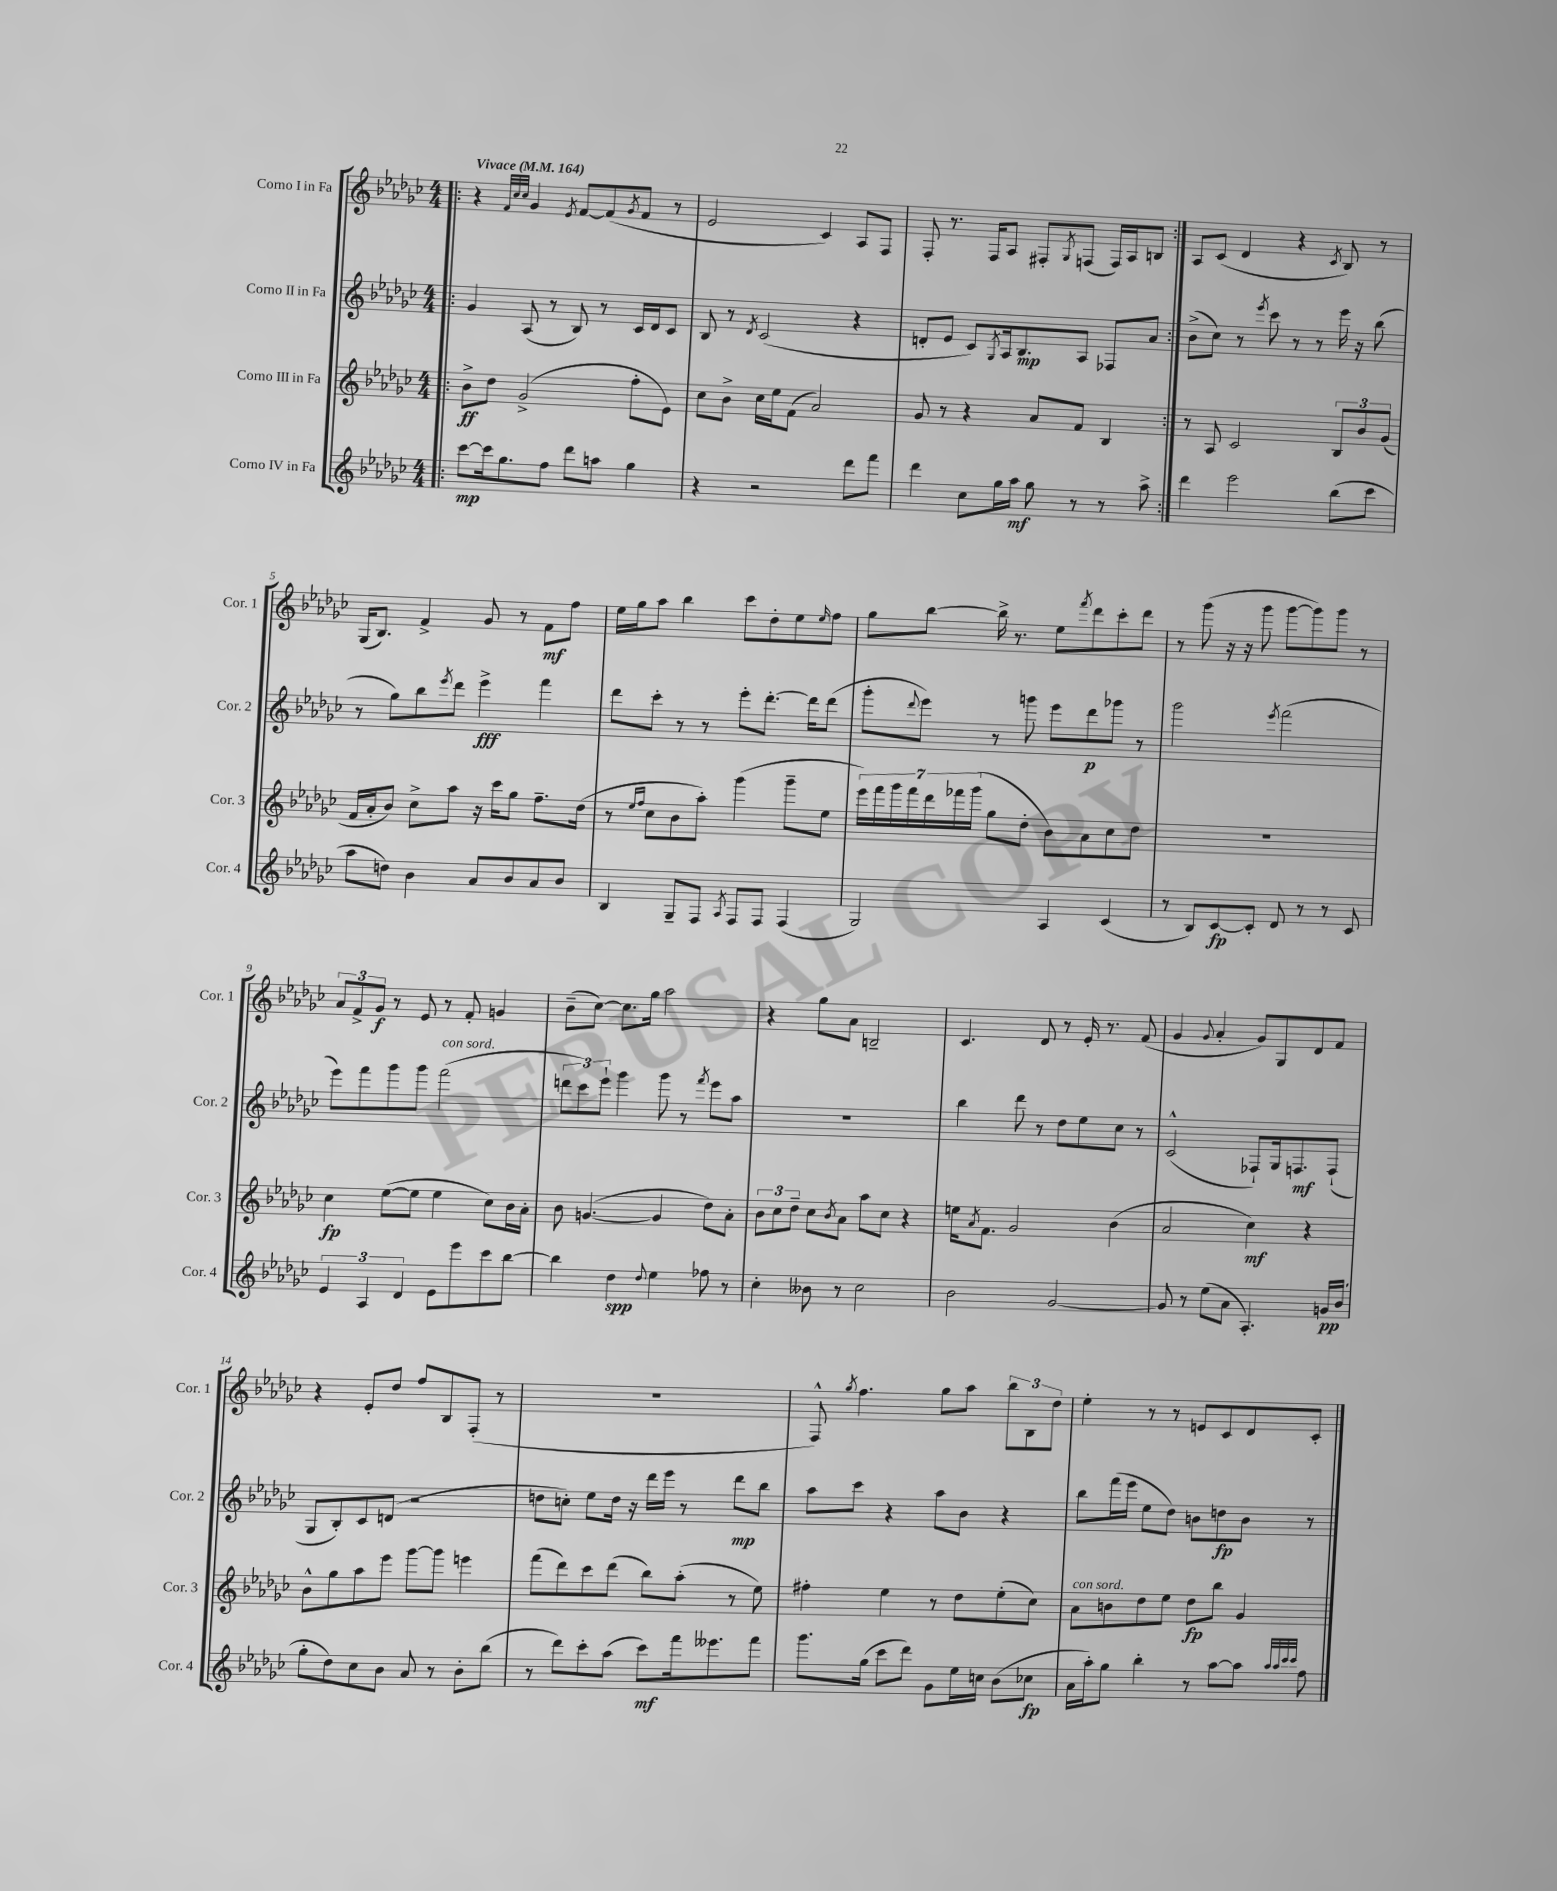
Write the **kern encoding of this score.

**kern	**kern	**kern	**kern
*staff4	*staff3	*staff2	*staff1
*clefG2	*clefG2	*clefG2	*clefG2
*k[b-e-a-d-g-c-]	*k[b-e-a-d-g-c-]	*k[b-e-a-d-g-c-]	*k[b-e-a-d-g-c-]
*M4/4	*M4/4	*M4/4	*M4/4
*MM164	*MM164	*MM164	*MM164
=!|:	=!|:	=!|:	=!|:
[8ccc-	8b-^	4g-	4r
16ccc-]	8dd-	.	.
8.gg-	.	.	.
.	.	.	32qqf
.	.	.	32qqcc-
.	.	.	32qqcc-
.	(2g-^	(8A-	4g-
8ff	.	8r	.
.	.	.	8qe-
8ddd-	.	8B-)	[8f
8aa	.	8r	(8f]
.	.	.	8qg-
4gg-	8ff'	16c-	8f
.	.	16d-	.
.	8e-)	8c-	8r
=	=	=	=
4r	8cc-	8B-	2e-
.	8b-^	8r	.
.	.	8qd-	.
2r	16cc-	(2c-	.
.	16ee-	.	.
.	(8f	.	.
.	2a-)	.	4c-)
8ddd-	.	4r	8A-
8fff	.	.	8F
=	=	=	=
4ddd-	8g-	8d'	8F'
.	8r	8e-	8.r
8cc-	4r	8c-)	.
.	.	.	16F
.	.	8qG-	.
16gg-	.	16A-	8A-
16aa-	.	8.B-	.
8gg-	8a-	.	8F#'
.	.	.	8qG-
8r	8f	8A-	(8F
8r	4B-	8F-	16F)
.	.	.	16A-
8aa-^	.	8a-	8B
=:|!	=:|!	=:|!	=:|!
4ddd-	8r	(8b-^	8A-
.	8A-	8cc-)	(8c-
2eee-	2c-	8r	4d-
.	.	8qeee-	.
.	.	8ccc-	.
.	.	8r	4r
.	.	8r	.
.	.	.	8qc-
(8bb-	12B-	16eee-	8B-)
.	.	16r	.
.	12b-	.	.
8ccc-	.	(8bb-	8r
.	(12g-	.	.
=	=	=	=
8aa-	16f	8r	(16G-
.	16a-'	.	8.B-)
8dd)	8b-)	8gg-)	.
4b-	8cc-^	8bb-	4f^
.	.	8qeee-	.
.	8aa-	8ddd-	.
8a-	16r	4eee-^	8g-
.	16ccc-	.	.
8b-	8gg-	.	8r
8a-	8.ff~	4fff	8f
8b-	.	.	8ff
.	(16dd-	.	.
=	=	=	=
4B-	8r	8ddd-	16ee-
.	.	.	16gg-
.	16qqee-	.	.
.	16qqff	.	.
.	8cc-	8ccc-'	8aa-
8G-~	8b-	8r	4bb-
8F	8aa-')	8r	.
8qA-	.	.	.
8F	(4ggg-	8eee-'	8ccc-
8F	.	[8.ddd-'	8dd-'
(4F	8ggg-~	.	8ee-
.	.	16ddd-]	.
.	.	.	16qqee-
.	8ee-	(8ddd-	8ff
=	=	=	=
2G-)	28eee-)	8ggg-'	8gg-
.	28fff	.	.
.	28ggg-	.	.
.	28fff	.	.
.	.	8qqddd-	.
.	.	8eee-)	[8bb-
.	28ddd-	.	.
.	28fff-	.	.
.	(28ggg-	.	.
.	8gg-	8r	16bb-^]
.	.	.	8.r
.	8dd-'	8ggg	.
4A-	8b-)	8eee-	8ee-
.	.	.	8qfff
.	8a-	8ddd-	8ddd-
(4c-	8cc-	8ggg-	8ccc-'
.	8dd-	8r	8ddd-
=	=	=	=
8r	1r	2ggg-	8r
8B-)	.	.	(8ggg-
[8c-	.	.	16r
.	.	.	16r
8c-']	.	.	8ggg-
.	.	8qeee-	.
8d-	.	(2fff	[8ggg-
8r	.	.	8ggg-])
8r	.	.	8ggg-
8c-	.	.	8r
=	=	=	=
6e-	4cc-	8eee-)	12a-
.	.	.	12f^
.	.	8fff	.
6A-	.	.	12g-
.	([8ee-	8ggg-	8r
6d-	.	.	.
.	8ee-]	8ggg-	8e-
8e-	4ee-	(2fff	8r
8eee-	.	.	8f'
8ccc-	8cc-)	.	4g
[8bb-	16b-	.	.
.	16a-'	.	.
=	=	=	=
4bb-]	8b-	12ddd	(8b-~
.	.	12ccc-)	.
.	([4.g	.	[8cc-)
.	.	12eee-`	.
4dd-	.	4ggg-	8.cc-]
.	.	.	16gg-
8qqdd-	.	.	.
4ee-	4g]	8ggg-	2aa-
.	.	8r	.
.	.	8qfff	.
8ff-	8dd-)	8eee-	.
8r	8a-'	8aa-	.
=	=	=	=
4cc-'	12b-	1r	4r
.	12cc-	.	.
.	12dd-~	.	.
8b--	8cc-	.	8gg-
.	8qb-	.	.
8r	8a-	.	8a-
2cc-	8aa-	.	2B~
.	8cc-	.	.
.	4r	.	.
=	=	=	=
2b-	16ee	4bb-	4.c-
.	8qa-	.	.
.	8.f	.	.
.	2g-	8ddd-	.
.	.	8r	8d-
[2g-	.	8dd-	8r
.	.	8ee-	16e-'
.	.	.	8.r
.	(4b-	8cc-	.
.	.	8r	(8f
=	=	=	=
8g-]	2a-	(2c-^^	4g-
8r	.	.	.
.	.	.	8qqg-
(8ee-	.	.	4a-'
8a-	.	.	.
4.A-')	4cc-)	8F-`)	8g-)
.	.	16G-	8G-
.	.	8.F	.
.	4r	.	8d-
16g	.	(8F`	8f
(16b-	.	.	.
=	=	=	=
8gg-'	8b-^^	8G-	4r
8dd-)	8gg-	8B-')	.
8cc-	8aa-	8c-	8e-'
8b-	8eee-	(8d	8dd-
8a-	[8ggg-	2r	8ff
8r	8ggg-]	.	8B-
8b-'	4eee	.	(8F'
(8bb-	.	.	8r
=	=	=	=
8r	(8fff	8dd	1r
8ddd-)	8ddd-)	8cc')	.
8ccc-'	8ccc-	8ee-	.
(8aa-	(8ddd-	16dd	.
.	.	16r	.
8ccc-)	8bb-)	16ddd-	.
.	.	16eee-	.
16fff	(8aa-'	8r	.
8.eee--	.	.	.
.	8r	8ddd-	.
8fff	8ee-)	8bb-	.
=	=	=	=
8.ggg-	4ff#'	8aa-	8F^^)
.	.	.	8qgg-
.	.	8ccc-	4.ff
(16gg-	.	.	.
8ccc-	4ee-	4r	.
8ddd-)	.	.	.
8g-	8r	8aa-	8gg-
16ee-	8dd-	8b-	8aa-
16cc	.	.	.
(8b-	(8ee-'	4r	12bb-
.	.	.	12B-
8cc-	8cc-)	.	.
.	.	.	12dd-
=	=	=	=
16a-	8a-	8bb-	4ee-'
16aa-')	.	.	.
8gg-	8b	(16fff	.
.	.	16eee-	.
4bb-'	8dd-	8ee-	8r
.	8ee-	8dd-)	8r
8r	8dd-	8b	8e
[8aa-	8bb-	8dd	8c-
8aa-]	4g-	8b	8d-
32qqaa-	.	.	.
32qqaa-	.	.	.
32qqccc-	.	.	.
32qqccc-	.	.	.
8ff	.	8r	8c-'
==	==	==	==
*-	*-	*-	*-
